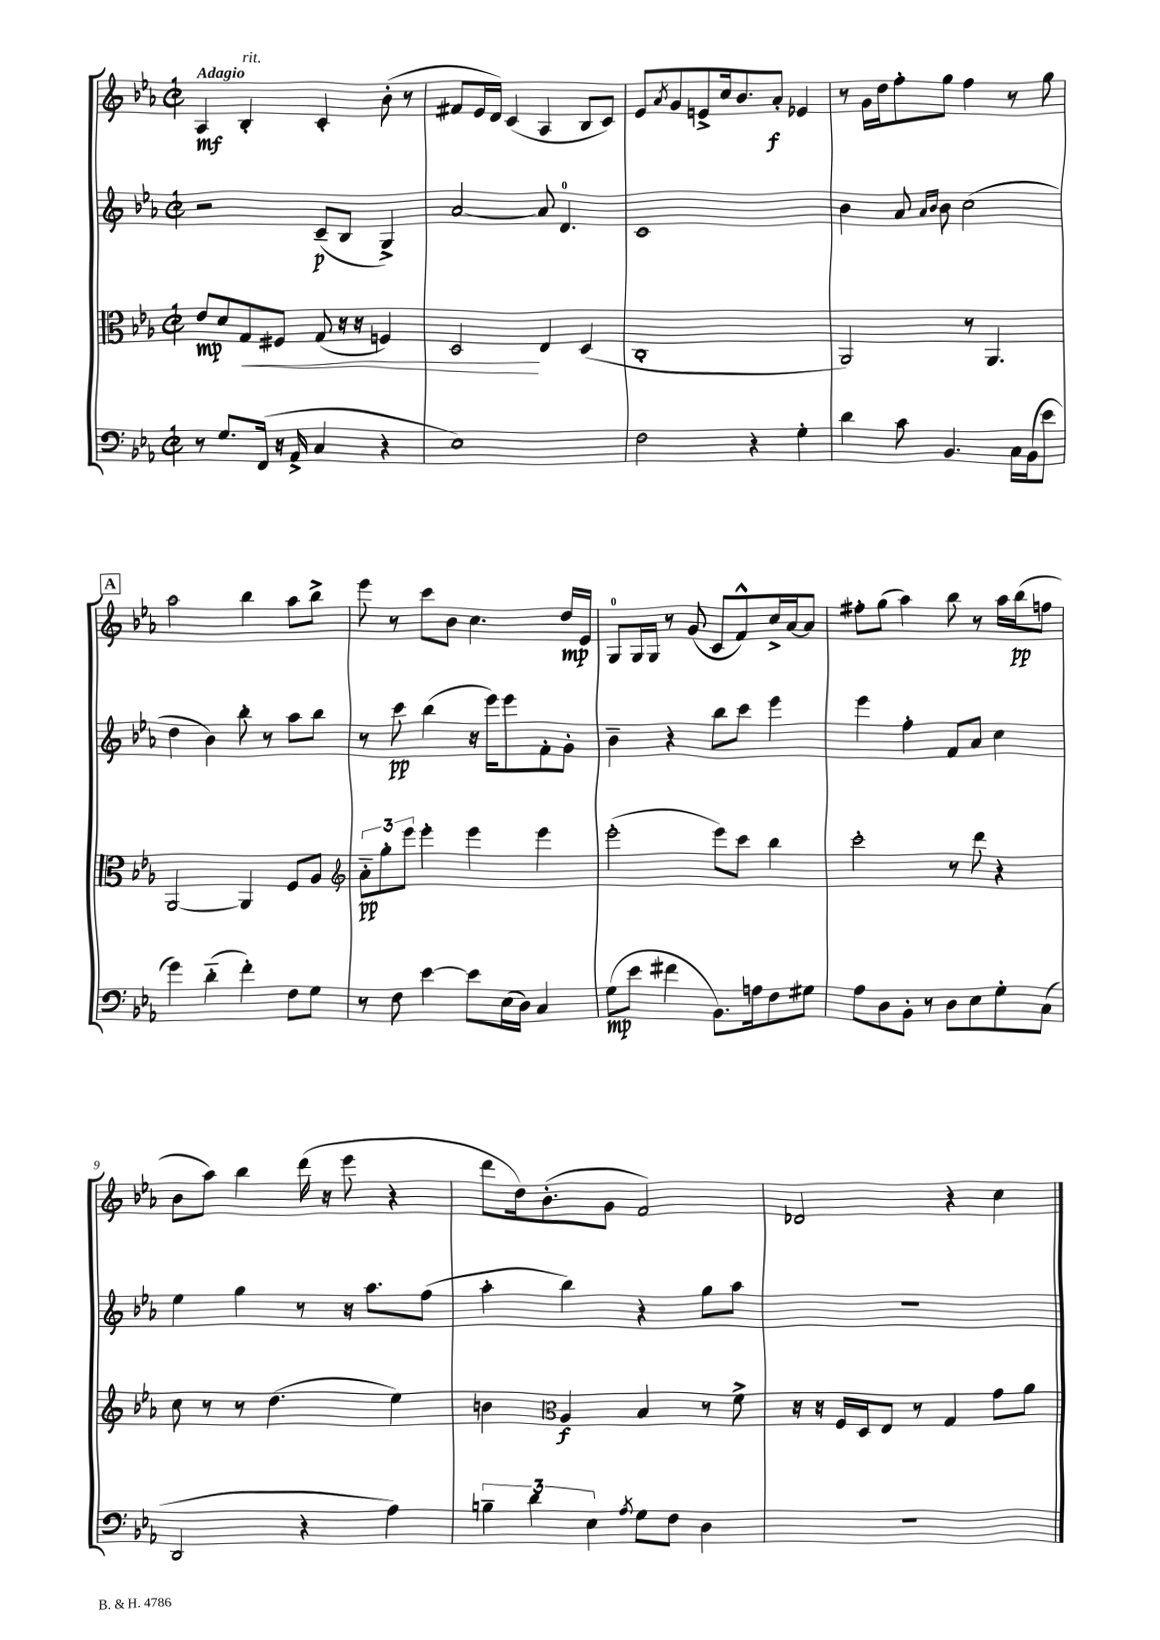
<<
\new StaffGroup <<
\new Staff = "s0" {
    \clef treble \key ees \major \defaultTimeSignature \time 2/2 \tempo "Adagio"
    aes4\mf bes4-.^\markup { \italic "rit." } c'4-. bes'8-.( r8 |
    fis'8 ees'16 d'16) c'4( aes4 bes8 c'8) |
    ees'8 \acciaccatura { aes'8 } g'8 e'8-> c''16 bes'8. aes'8-.\f ees'4 |
    r8 g'16 d''16 f''8-. g''8 f''4 r8 g''8 |
    \mark \markup { \box "A" } aes''2 bes''4 aes''8 bes''8-> |
    ees'''8 r8 c'''8 bes'8 c''4. d''16\mp ees'16 |
    g8-0 g16 g16 r8 g'8( c'8 f'8-^) c''16-> aes'16~ aes'8 |
    fis''8-. g''8( aes''4) bes''8 r8 aes''16 bes''16\pp( f''8 |
    bes'8 aes''8) bes''4 d'''16( r16 ees'''8 r4 |
    d'''8 d''16) bes'8.-.( g'8 f'2) |
    des'2 r4 c''4 \bar "|." |
}
\new Staff = "s1" {
    \clef treble \key ees \major \defaultTimeSignature \time 2/2
    r2 c'8--\p( bes8 g4->) |
    aes'2~ aes'8 d'4.-0 |
    c'1 |
    bes'4 aes'8 \grace { aes'16 bes'16 } bes'8 c''2( |
    \mark \markup { \box "A" } d''4 bes'4) bes''8-. r8 aes''8 bes''8 |
    r8 c'''8\pp bes''4( r16 ees'''16) ees'''8 f'8-. g'8-. |
    bes'4-- r4 bes''8 c'''8 ees'''4 |
    ees'''4 f''4-. f'8 aes'8 c''4 |
    ees''4 g''4 r8 r16 aes''8. f''8( |
    aes''4-. bes''4) r4 g''8 aes''8 |
    R1 \bar "|." |
}
\new Staff = "s2" {
    \clef alto \key ees \major \defaultTimeSignature \time 2/2
    ees'8\mp d'8 g8\< fis8 g8( r16 r16 f4) |
    d2\! ees4 d4( |
    c1-. |
    aes,2) r8 aes,4. |
    \mark \markup { \box "A" } aes,2~ aes,4 f8 aes8 |
    \clef treble \tuplet 3/2 { aes'8-_\pp g''8-. ees'''8 } ees'''4-. ees'''4 ees'''4 |
    ees'''2-.( ees'''8) c'''8 bes''4 |
    c'''2-. r8 d'''8 r4 |
    c''8 r8 r8 d''4.( ees''4) |
    b'4 \clef alto aes4\f bes4 r8 f'8-> |
    r16 r16 f16 d16 ees8 r8 g4 g'8 aes'8 \bar "|." |
}
\new Staff = "s3" {
    \clef bass \key ees \major \defaultTimeSignature \time 2/2
    r8 g8. f,16( r16 aes,16-> c4 r4 |
    ees1) |
    f2 r4 g4-. |
    d'4 c'8 bes,4. c16 bes,16( ees'8 |
    \mark \markup { \box "A" } g'4) d'4-_( f'4-.) f8 g8 |
    r8 f8 ees'4~ ees'8 ees16( d16) c4 |
    g8\mp( ees'8 fis'4 bes,8.) a16 f8 gis8 |
    aes8 d8 bes,8-. r8 d8 ees8 g8-. c8( |
    d,2 r4 aes4) |
    \tuplet 3/2 { b4-- d'4 ees4 } \acciaccatura { aes8 } g8 f8 d4 |
    r1 \bar "|." |
}
>>
>>
